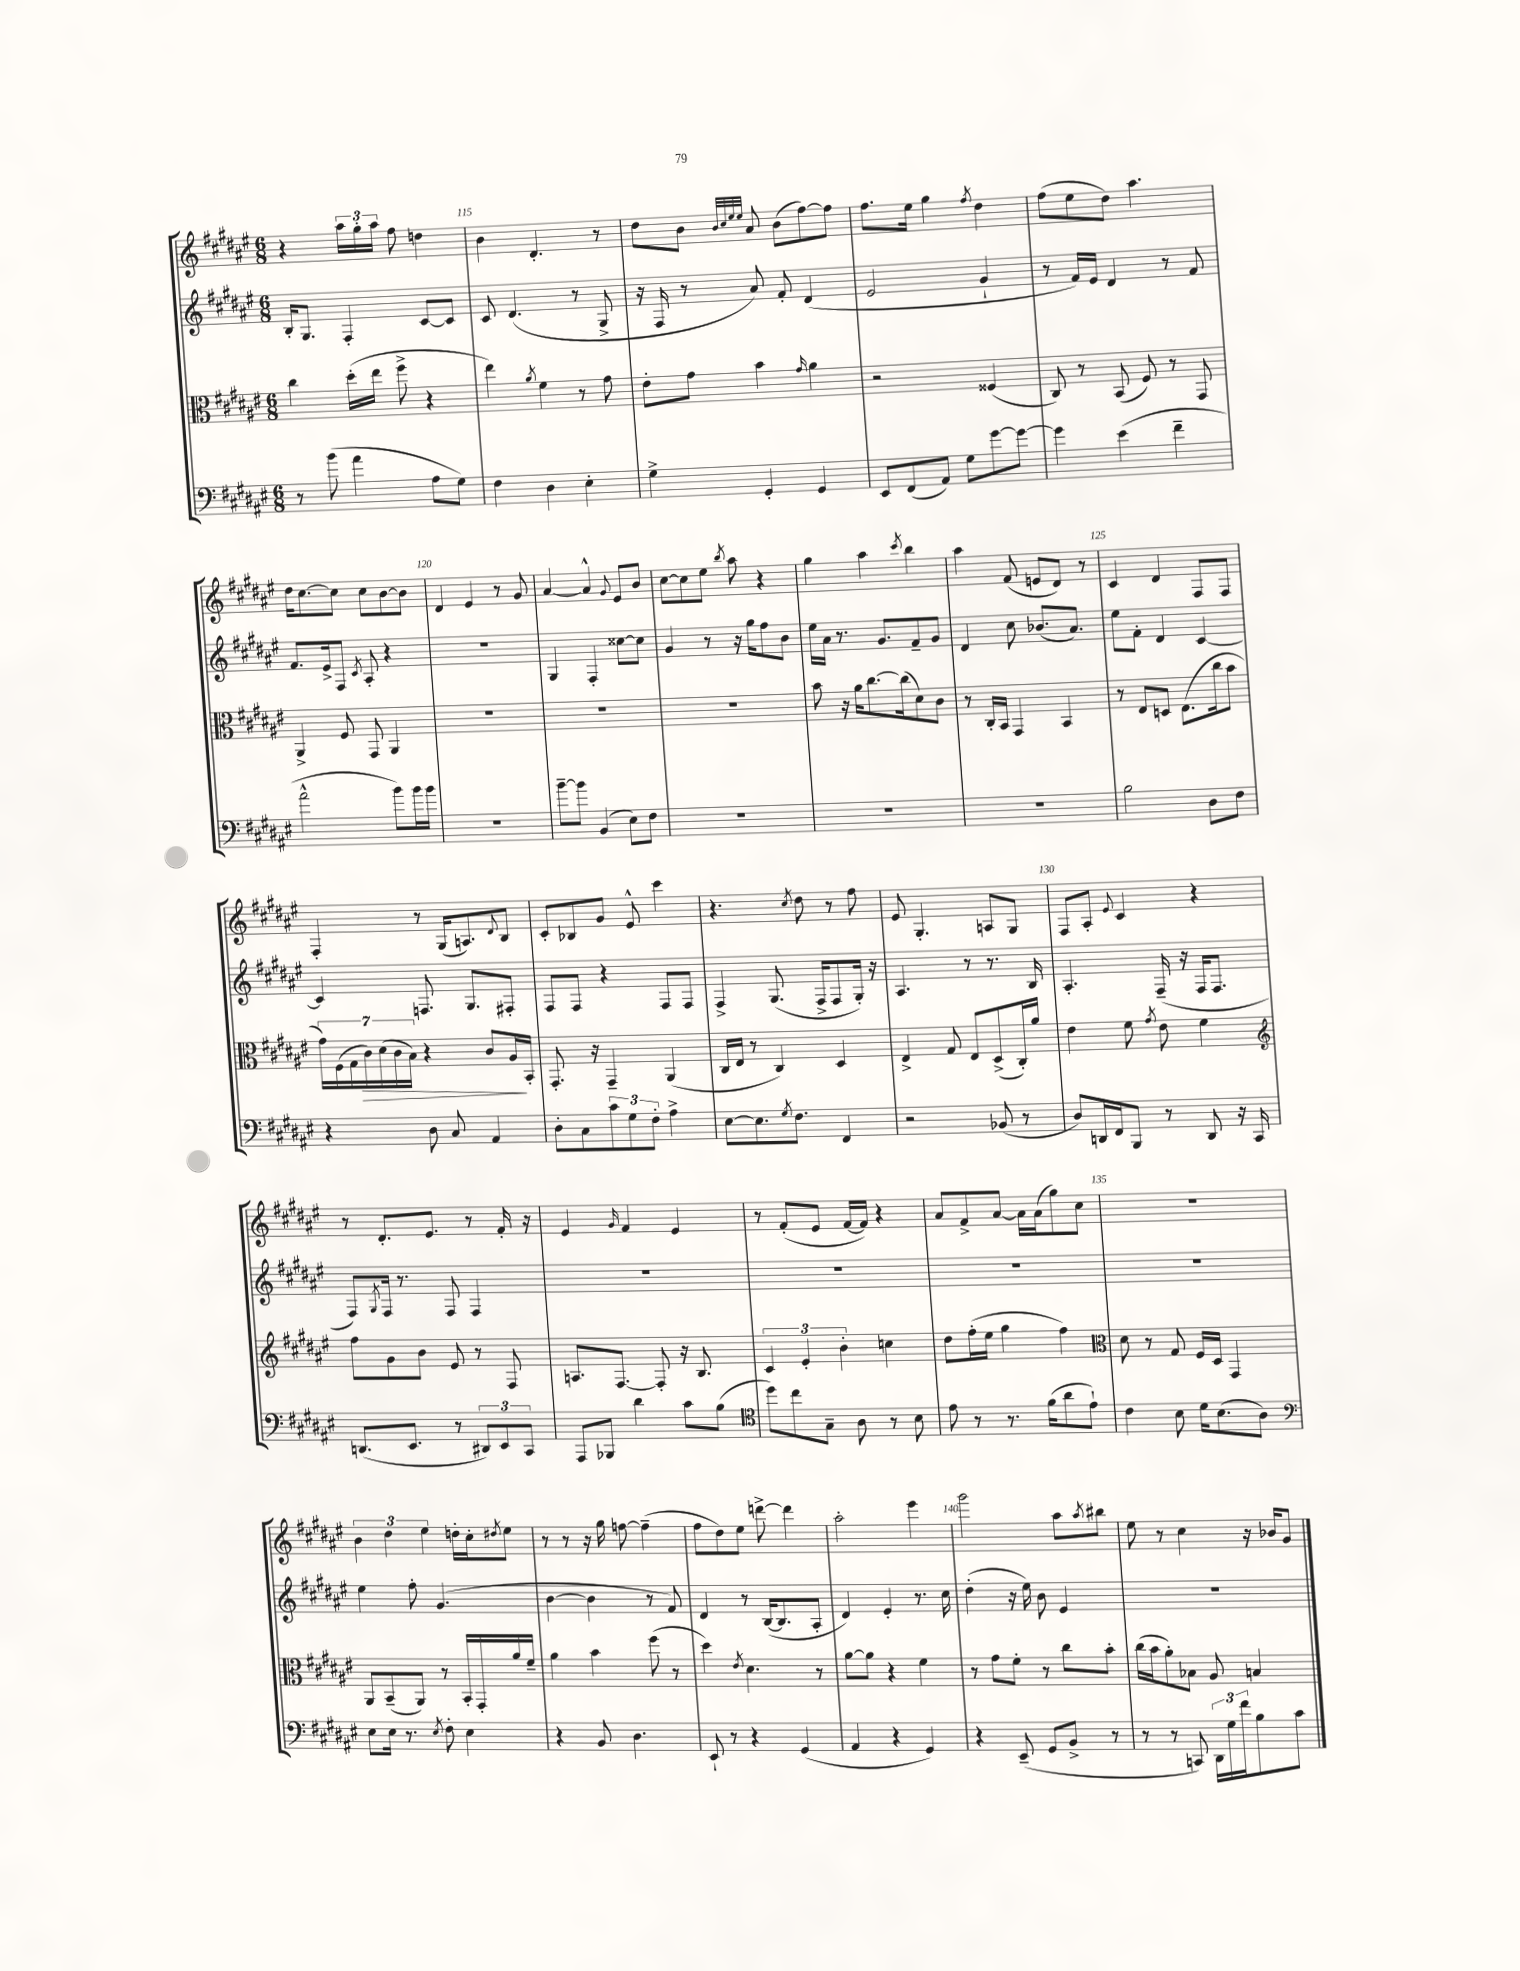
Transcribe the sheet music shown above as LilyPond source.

<<
\new StaffGroup <<
\new Staff = "s0" {
    \clef treble \key fis \major \numericTimeSignature \time 6/8
    r4 \tuplet 3/2 { ais''16 gis''16-. ais''16 } fis''8 d''4 |
    b'4 dis'4.-. r8 |
    dis''8 b'8 \grace { b'32 cis''32 eis''32 eis''32 } ais'8 b'8( fis''8~) fis''8 |
    fis''8. eis''16 gis''4 \acciaccatura { fis''8 } dis''4 |
    fis''8( eis''8 dis''8) ais''4. |
    dis''16 cis''8.~ cis''8 cis''8 b'8~ b'8 |
    dis'4 eis'4 r8 gis'8 |
    ais'4~ ais'4-^ \appoggiatura { gis'8 } eis'8 b'8 |
    cis''8~ cis''8 eis''8 \acciaccatura { b''8 } ais''8 r4 |
    gis''4 ais''4 \acciaccatura { cis'''8 } b''4 |
    ais''4 fis'8( e'8 dis'8) r8 |
    cis'4 dis'4 fis8 fis8 |
    fis4-. r8 gis16( a8.) \appoggiatura { dis'8 } b8 |
    cis'8-. bes8 gis'8 eis'8-^ cis'''4 |
    r4. \acciaccatura { cis''8 } dis''8 r8 fis''8 |
    eis'8 gis4.-. a8 gis8 |
    fis8 ais8-. \appoggiatura { eis'8 } cis'4 r4 |
    r8 dis'8.-. eis'8. r8 fis'16-. r16 |
    eis'4 \grace { gis'16 } fis'4 eis'4 |
    r8 fis'8-.( eis'8 fis'16~ fis'16) r4 |
    ais'8 fis'8-> ais'8~ ais'16 ais'16( gis''8) cis''8 |
    R2. |
    \tuplet 3/2 { b'4 dis''4 eis''4 } d''16-. cis''16-. \acciaccatura { dis''8 } eis''8 |
    r8 r8 r16 gis''16 f''8~ f''4--( |
    fis''8 dis''8) eis''8 d'''8~-> d'''4 |
    ais''2-. eis'''4 |
    gis'''2 ais''8 \acciaccatura { ais''8 } bis''8 |
    eis''8 r8 cis''4 r16 bes'16 gis'8 \bar "|." |
}
\new Staff = "s1" {
    \clef treble \key fis \major \numericTimeSignature \time 6/8
    b16-. gis8. fis4-. cis'8~ cis'8 |
    cis'8 dis'4.( r8 gis8-> |
    r16 fis16 r8 ais'8) fis'8-. dis'4( |
    eis'2 gis'4-! |
    r8 fis'16) eis'16 dis'4 r8 fis'8 |
    fis'8. eis'16-> fis8 \acciaccatura { cis'8 } ais8-. r4 |
    R2. |
    gis4 fis4-. cisis''8~ cisis''8 |
    gis'4 r8 r16 gis''16 fis''8 b'8 |
    eis''16 ais'16 r8. gis'8. fis'8-- gis'8 |
    dis'4 cis''8 bes'8.( ais'8.) |
    eis''8 fis'8-. dis'4 cis'4~ |
    cis'4 f8. gis8. fis8-. |
    fis8 fis8 r4 fis8 fis8 |
    fis4-> gis8.( fis16-> fis8 gis16-.) r16 |
    ais4. r8 r8. b16 |
    ais4.-. fis16--( r16 fis16 fis8. |
    fis8) \acciaccatura { gis8 } fis16 r8. fis8 fis4 |
    R2. |
    R2. |
    R2. |
    R2. |
    eis''4 fis''8-. gis'4.( |
    b'4~ b'4 r8 fis'8) |
    dis'4 r8 b16~( b8. ais8-. |
    dis'4) eis'4-. r8. cis''16 |
    dis''4-.( r16 eis''16) b'8 eis'4 |
    R2. \bar "|." |
}
\new Staff = "s2" {
    \clef alto \key fis \major \numericTimeSignature \time 6/8
    cis''4 dis''16-.( eis''16 fis''8-> r4 |
    eis''4) \acciaccatura { ais'8 } fis'4 r8 gis'8 |
    eis'8-. gis'8 b'4 \grace { gis'16 } ais'4 |
    r2 fisis4( |
    cis8) r8 b,8( fis8) r8 gis,8 |
    ais,4-> fis8 gis,8 ais,4 |
    R2. |
    R2. |
    R2. |
    b'8 r16 ais'16 cis''8.~ cis''16( dis'8) cis'8 |
    r8 cis16-. b,16 gis,4 b,4 |
    r8 eis8 d8 eis8.( cis''16 b'8 |
    \tuplet 7/4 { gis'16) fis16( gis16 cis'16\>) dis'16( cis'16 b16) } r4 cis'8 ais16\! b,16-. |
    gis,8.-. r16 gis,4-- ais,4( |
    cis16 eis16 r8 cis4) dis4 |
    eis4-> gis8 eis8 dis8->( cis16-.) ais'16 |
    eis'4 fis'8 \acciaccatura { gis'8 } eis'8 fis'4 |
    \clef treble fis''8 gis'8 b'8 eis'8 r8 fis8 |
    a8. fis8.~ fis8-. r16 b8. |
    \tuplet 3/2 { cis'4 eis'4-. b'4-. } c''4 |
    dis''8 fis''16-.( eis''16 gis''4 fis''4) |
    \clef alto dis'8 r8 gis8 fis16 dis16 gis,4 |
    ais,8 b,8--( ais,8) r8 b,16-. gis,16-. ais'16 fis'16-- |
    ais'4 b'4 fis''8( r8 |
    dis''4) \acciaccatura { eis'8 } dis'4. r8 |
    ais'8~ ais'8 r4 fis'4 |
    r8 gis'8 fis'8-. r8 cis''8 b'8-. |
    cis''16( b'16 ais'8-.) bes8 ais8 b4 \bar "|." |
}
\new Staff = "s3" {
    \clef bass \key fis \major \numericTimeSignature \time 6/8
    r8 b'8( ais'4 ais8 gis8) |
    fis4 dis4 eis4-. |
    gis4-> gis,4-. gis,4 |
    eis,8 fis,8( ais,8) gis8 gis'8~ gis'8~ |
    gis'4 eis'4( fis'4-- |
    ais'2-^ b'8) b'16 b'16 |
    R2. |
    b'8~-- b'8 b,4( eis8) fis8 |
    R2. |
    R2. |
    R2. |
    b2 dis8 fis8 |
    r4 dis8 cis8 ais,4 |
    dis8-. cis8 \tuplet 3/2 { cis'8 gis8 fis8-. } ais4-> |
    eis8~ eis8. \acciaccatura { gis8 } fis8. fis,4 |
    r2 bes,8( r8 |
    dis8) d,16 fis,16 b,,8 r8 d,8 r16 cis,16 |
    d,8.( eis,8. r8 \tuplet 3/2 { dis,8) eis,8 cis,8 } |
    ais,,8 bes,,8 dis'4 cis'8 b8( |
    \clef tenor dis''8) cis''8 gis8-- ais8 r8 b8 |
    eis'8 r8 r8. fis'16( ais'8 eis'8-!) |
    cis'4 b8 dis'16 b8.( ais8) |
    \clef bass eis8 eis16 r8. \acciaccatura { eis8 } fis8-. eis4 |
    r4 b,8 dis4. |
    eis,8-! r8 r4 gis,4( |
    ais,4 r4 gis,4) |
    r4 eis,8--( gis,8 b,8-> r8 |
    r8 r8 c,8) \tuplet 3/2 { dis,16 gis16 fis'16 } b8 cis'8 \bar "|." |
}
>>
>>
\layout { \context { \Score currentBarNumber = #114 \override BarNumber.break-visibility = ##(#f #t #t) barNumberVisibility = #(every-nth-bar-number-visible 5) } }
